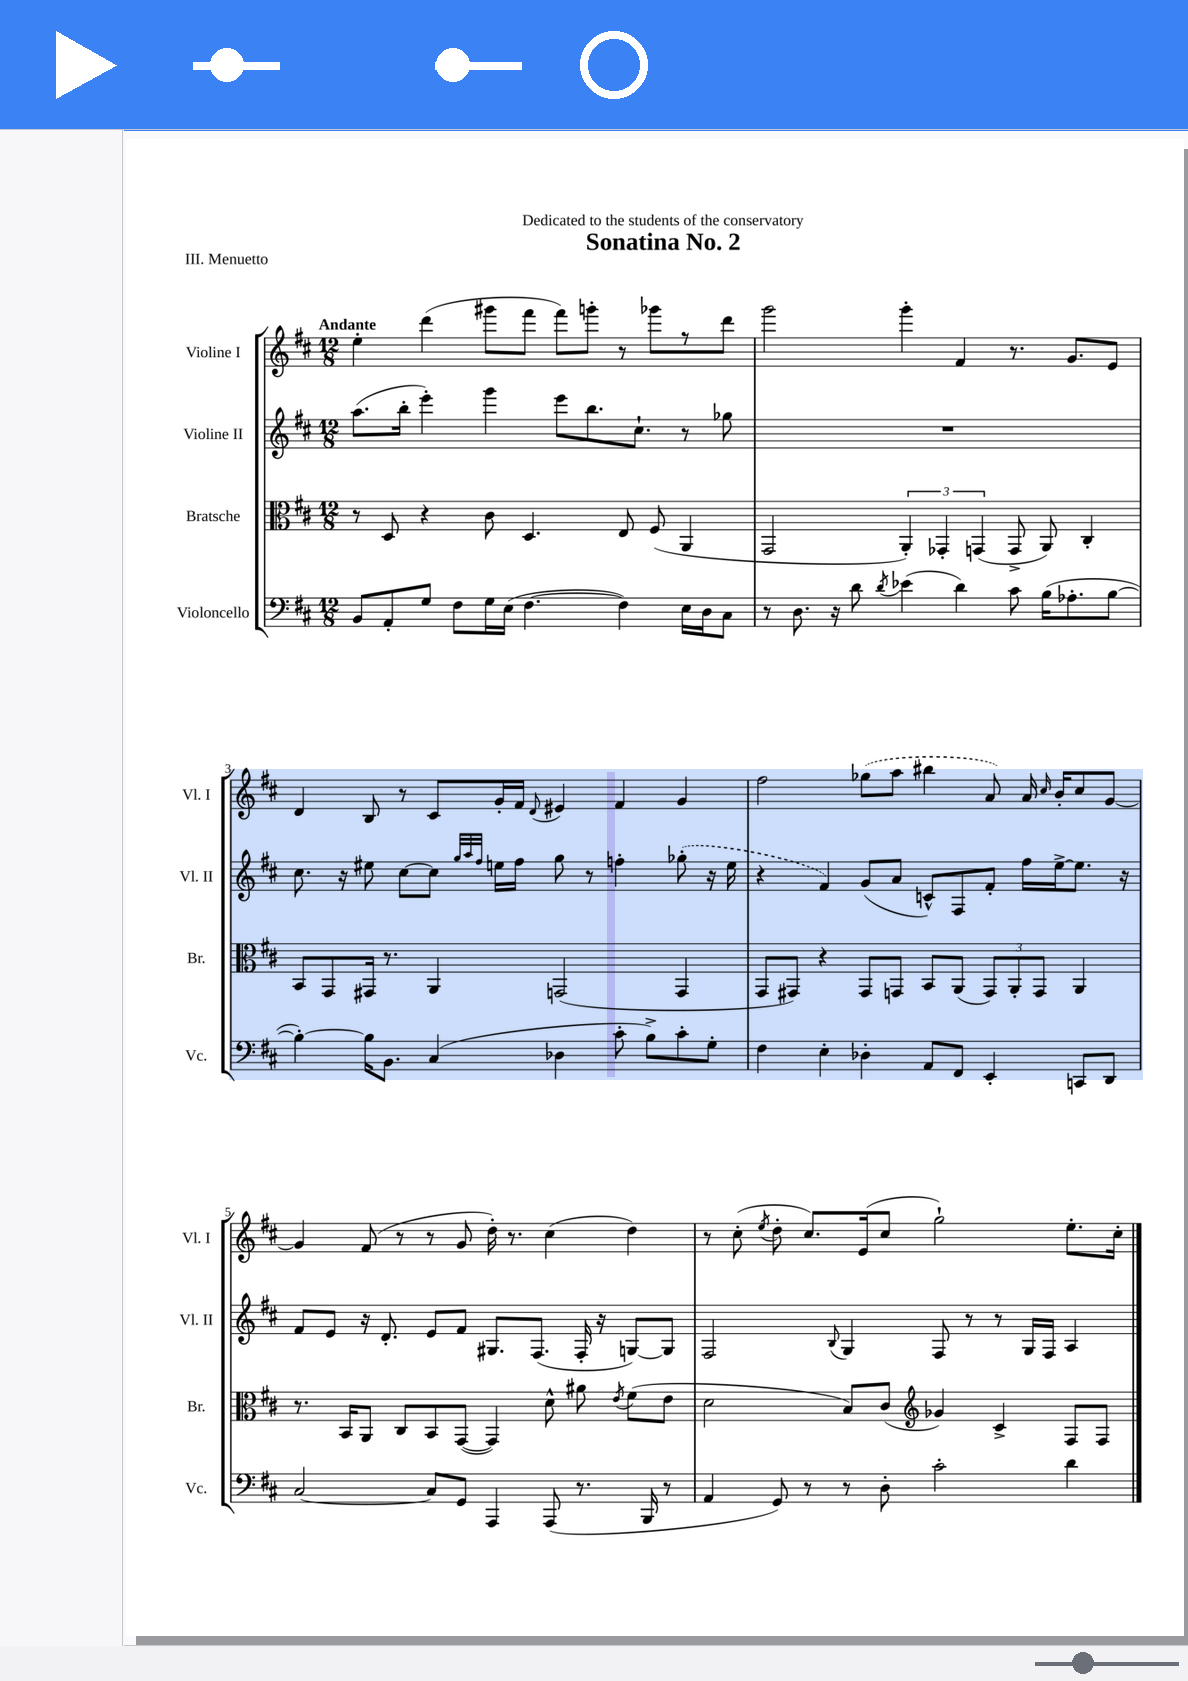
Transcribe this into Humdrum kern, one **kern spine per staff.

**kern	**kern	**kern	**kern
*part4	*part3	*part2	*part1
*staff4	*staff3	*staff2	*staff1
*I"Violoncello	*I"Bratsche	*I"Violine II	*I"Violine I
*I'Vc.	*I'Br.	*I'Vl. II	*I'Vl. I
*clefF4	*clefC3	*clefG2	*clefG2
*k[f#c#]	*k[f#c#]	*k[f#c#]	*k[f#c#]
*M12/8	*M12/8	*M12/8	*M12/8
=1	=1	=1	=1
!	!	!	!LO:TX:a:B:t=Andante
8BB/L	8r	(8.aa\L	4ee'\
8AA'/	8D/	.	.
.	.	16bb'\Jk	.
8G/J	4r	4eee'\)	(4ddd\
8F#\L	.	.	.
16G\L	8c#\	4ggg\	8ggg#X\L
(16E\JJ	.	.	.
[4.F#\	4.D/	.	8fff#\J
.	.	8eee\L	8fff#\L)
.	.	8.bb\	8gggn'\J
4F#\])	8E/	.	8r
.	.	8.cc#`\J	.
.	(8F#/	.	8ggg-X\L
16E\LL	4AA/	8r	8r
16D\J	.	.	.
8C#\J	.	8gg-X\	8ddd\J
=2	=2	=2	=2
8r	2GG/	1.r	2ggg\
8.D\	.	.	.
16r	.	.	.
8d\	.	.	.
8qd/	.	.	.
(4e-X\	6AA'/)	.	4ggg'\
.	6GG-X'/	.	.
4d\)	.	.	4f#/
.	(6GGn/	.	.
8c#\	8GG^/	.	8.r
(16B\KL	8AA/)	.	.
8.A-X'\	.	.	8.g/L
.	4C#'/	.	.
[8B\J	.	.	8e/J
!!LO:LB:g=z
=3	=3	=3	=3
4B'\_)	8BB/L	8.cc#\	4d/
.	8GG/	.	.
.	.	16r	.
16B\KL]	16GG#X/Jk	8ee#X\	8B/
8.BB\J	8.r	.	.
.	.	[8cc#\L	8r
(4C#/	4AA/	8cc#\J]	8c#/L
.	.	32qqgg/LLL	.
.	.	32qqaa/	.
.	.	32qqff#/JJJ	.
.	.	16een\LL	16g'/L
.	.	16ff#\JJ	16f#/JJ
.	.	.	8qqd/
4D-X\	(2GGn/	8gg\	4e#X/
.	.	8r	.
8c#'\	.	4ffn'\	4f#/
8B^\L)	.	.	.
8c#'\	4GG/	(8gg-X'\	4g/
8G'\J	.	16r	.
.	.	16ee\	.
=4	=4	=4	=4
4F#\	8GG/L	4r	2ff#\
.	8GG#X/J)	.	.
4E'\	4r	4f#/)	.
4D-X'\	8GG#/L	(8g/L	(8gg-X\L
.	8GGn/J	8a/J	8aa\J
8AA/L	8BB/L	8cn^^/L)	4bb#X\
8FF#/J	(8AA/J	8F#/	.
4EE'/	12GG/L)	8f#'/J	8a/)
.	12AA'/	.	.
.	.	16ff#\LL	16a/
.	12GG/J	.	.
.	.	.	16qqcc#/
.	.	[16ee^\J	16b'/KL
8CCn/L	4AA/	8.ee\J]	8cc#/
8DD/J	.	.	[8g/J
.	.	16r	.
!!LO:LB:g=z
=5	=5	=5	=5
[2C#/	8.r	8f#/L	4g/]
.	.	8e/J	.
.	16BB/KL	.	.
.	8AA/J	16r	(8f#/
.	.	8.d'/	.
.	8C#/L	.	8r
8C#/L]	8BB/	8e/L	8r
8GG/J	([8GG/J	8f#/J	8g/
4AAA/	4GG/])	8.G#X/L	16dd'\)
.	.	.	8.r
.	.	(8.F#/J	.
(8AAA/	8d^^\	.	(4cc#\
8.r	8a#X\	16F#'/	.
.	.	16r	.
.	8qe/	.	.
.	(8f#\L	[8Gn/L)	4dd\)
16BBB/	.	.	.
8r	8e\J	8G/J]	.
=6	=6	=6	=6
4AA/	2d\	2F#/	8r
.	.	.	(8cc#'\
.	.	.	8qee/
8GG/)	.	.	8dd'\
8r	.	.	8.cc#/L)
.	.	8qqB/	.
8r	8B/L)	4G/	.
.	.	.	(16e/k
8D'\	(8c#/J	.	8cc#/J
*	*clefG2	*	*
2c#'\	4g-X/)	8F#/	2gg`\)
.	.	8r	.
.	4c#^/	8r	.
.	.	16G/LL	.
.	.	16F#/JJ	.
4d\	8F#/L	4A/	8.ee'\L
.	8F#/J	.	.
.	.	.	16cc#'\Jk
==	==	==	==
*-	*-	*-	*-
